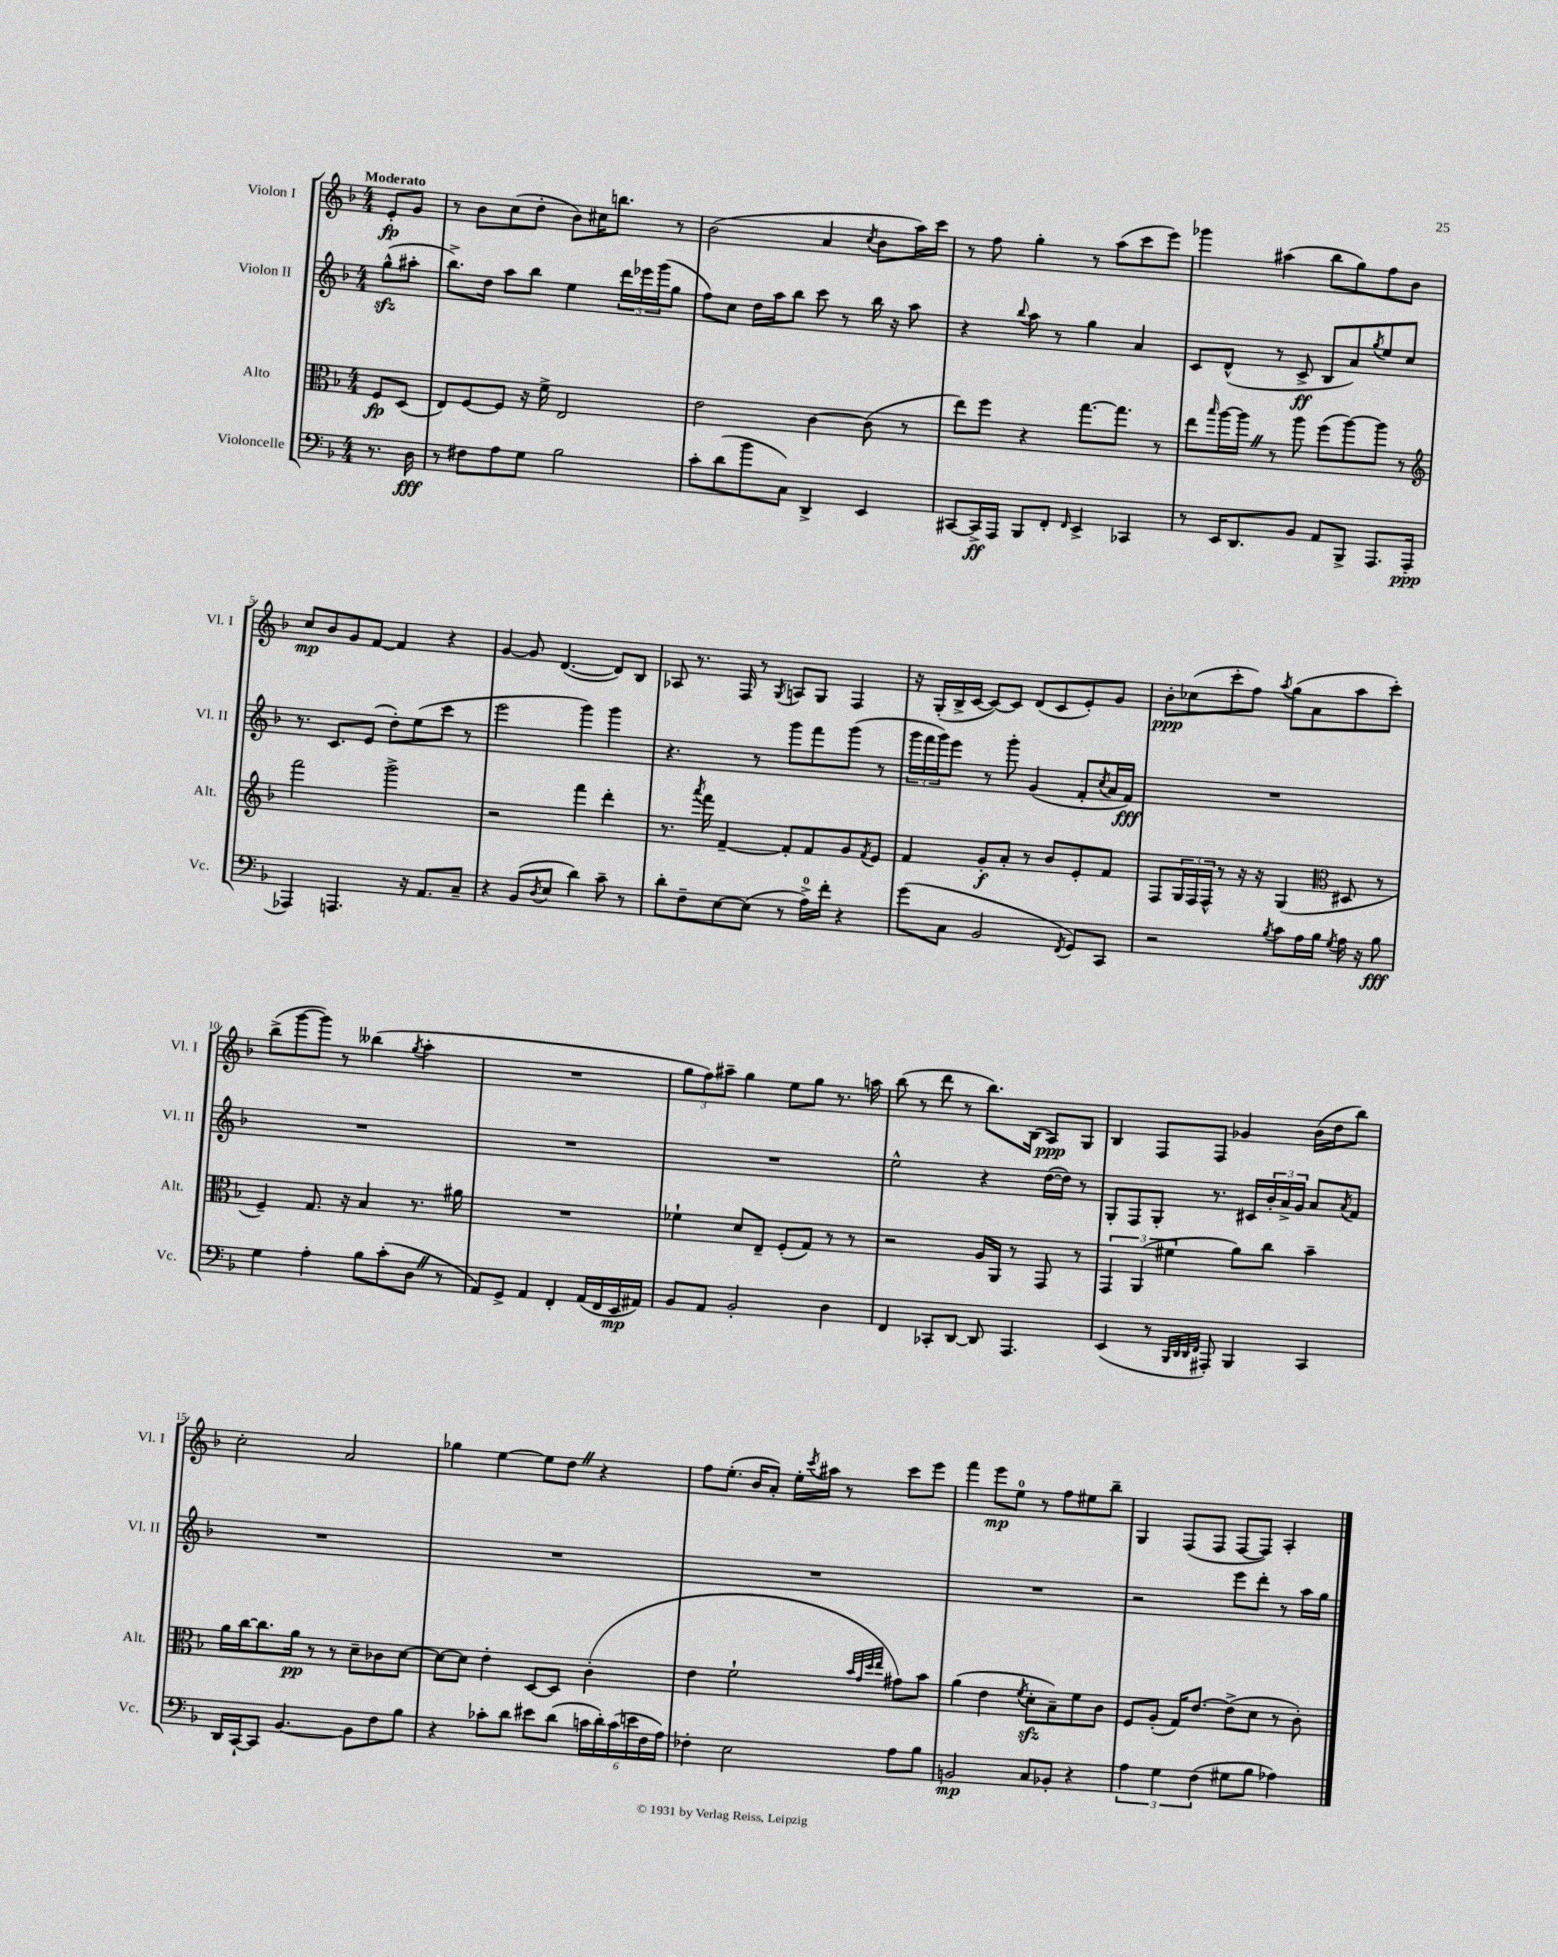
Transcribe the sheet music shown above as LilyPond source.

<<
\new StaffGroup <<
\new Staff = "s0" \with { instrumentName = "Violon I" shortInstrumentName = "Vl. I" } {
    \clef treble \key f \major \numericTimeSignature \time 4/4 \partial 4 \tempo "Moderato"
    e'8-.\fp g'8 |
    r8 bes'8 c''8( d''8-. bes'8) cis''16 b''8. r8 |
    bes'2( a'4 \acciaccatura { c''8 } bes'8 a''16) c'''16 |
    r8 f''8 g''4-. r8 a''8( c'''8 e'''8) |
    ges'''4 ais''4( bes''8 g''8) f''8 bes'8 |
    c''8\mp bes'8 g'8 f'8~ f'4 r4 |
    g'4~ g'8 d'4.~( d'8) bes8 |
    aes8 r8. f16 r8 \acciaccatura { g8 } a8 g8 f4 |
    r16 g16-.( bes16-> c'16~ c'8~) c'8 d'8( c'8 e'8-.) g'8 |
    bes'8-.\ppp ces''8( c'''8-. f''8) \acciaccatura { a''8 } g''8( a'8 a''8 c'''8-.) |
    bes''8->( g'''8~ g'''8) r8 beses''4( \acciaccatura { g''8 } a''4-. |
    R1 |
    \tuplet 3/2 { g''8 f''8) ais''8-- } g''4 e''8 g''8 r8. a''16 |
    bes''8( r8 d'''8 r8 bes''8.) bes16( a8\ppp) g8 |
    bes4 f8 f8 ges'4 bes'16( d''16 bes''8) |
    c''2-. a'2 |
    ges''4 e''4~ e''8 d''8 \once \override BreathingSign.text = \markup { \musicglyph "scripts.caesura.straight" } \breathe r4 |
    f''8 e''8.-.( bes'16 a'8-.) e''16-. \acciaccatura { c'''8 } ais''16 r8 c'''8 e'''8 |
    f'''4 e'''8\mp e''8-0 r8 f''8 eis''8 bes''8-- |
    g4 f8( f8 f8~ f8) a4-. \bar "|." |
}
\new Staff = "s1" \with { instrumentName = "Violon II" shortInstrumentName = "Vl. II" } {
    \clef treble \key f \major \numericTimeSignature \time 4/4 \partial 4
    g''8-^\sfz( ais''8-. |
    bes''8.->) d''16 a''8 bes''8 e''4 \tuplet 3/2 { d'''16 ees'''16 g'''16( } g''8 |
    f''8) c''8 d''16 a''16 bes''8 c'''8 r8 bes''16 r16 a''8 |
    r4 \appoggiatura { bes''8 } a''8 r8 g''4 a'4 |
    c'8 d'8-^( r8 c'8->\ff bes8 a'8) \acciaccatura { g''8 } e''8 c''8 |
    r8. c'8. e'8( d''8-.) e''8( c'''8 r8 |
    e'''2 g'''4) g'''4 |
    r4. r8 g'''8 f'''8 g'''8( r8 |
    \tuplet 3/2 { g'''16 f'''16 g'''16) } e'''8 r8 g'''8-. g'4( f'8-. \acciaccatura { c''8 } a'16 f'16\fff) |
    R1 |
    R1 |
    R1 |
    R1 |
    e''2-^ r4 d''16~( d''16) r8 |
    g8-. f8 g8-. r8. cis'16 \tuplet 3/2 { bes'16-. a'16-> g'16 } a'8 \acciaccatura { a'8 } f'8 |
    R1 |
    R1 |
    R1 |
    R1 |
    r2 e'''8 d'''8-. r8 a''16 g''16 \bar "|." |
}
\new Staff = "s2" \with { instrumentName = "Alto" shortInstrumentName = "Alt." } {
    \clef alto \key f \major \numericTimeSignature \time 4/4 \partial 4
    f8\fp d8( |
    e8) f8~ f8 r16 f'16-> e2 |
    e'2 c'4~ c'8( r8 |
    e''8) f''8 r4 g''8.~ g''8. r8 |
    e''8 \grace { bes''16 } a''16~ a''16 \once \override BreathingSign.text = \markup { \musicglyph "scripts.caesura.straight" } \breathe r8 a''8 f''8( a''8~) a''8 r8 |
    \clef treble f'''2 g'''2-> |
    r2 f'''4 d'''4-. |
    r8. \acciaccatura { a'''8 } f'''16 f'4~-- f'8-. f'8 g'8 \acciaccatura { f'8 } e'8 |
    f'4 g'8-.\f a'8-. r8 bes'8 e'8-. f'8 |
    f8 \tuplet 3/2 { g16 f16 f16-^ } r8 r16 r16 g4( \clef alto dis8 r8 |
    f4--) g8. r16 bes4 r8. ais'16 |
    R1 |
    fes'4-! d'8 e8-- f8-.( g8) r8 r8 |
    r2 a16 a,16 r8 g,8 r8 |
    \tuplet 3/2 { g,4 a,4( fis'4 } a'8) c''8 bes'4-- |
    a'16 c''16~ c''8. a'16\pp r8 r8 d'8-- ces'8 d'8~ |
    d'8~ d'8 e'4-. d8~ d8 c'4-.( |
    e'4 f'2-! \grace { bes'32 g'32 d''32 e''32 } gis'8) bes'8 |
    a'4( e'4 \acciaccatura { f'8 } d'8-.\sfz bes8--) f'8 c'8 |
    f8 a8-.( g16) e'8.~ e'8->( d'8 r8 c'8-.) \bar "|." |
}
\new Staff = "s3" \with { instrumentName = "Violoncelle" shortInstrumentName = "Vc." } {
    \clef bass \key f \major \numericTimeSignature \time 4/4 \partial 4
    r8. d16\fff |
    r8 fis8 a8 g8 bes2 |
    c'8-. d'8( bes'8 c8) d,4-> e,4 |
    cis,8~ cis,16->\ff a,,16 bes,,8 f,8-. \grace { f,16 } e,4-> ces,4 |
    r8 e,16 d,8. bes,8 a,8 bes,,8-> a,,8. a,,16\ppp( |
    aes,,4) a,,4. r16 a,8. c8-- |
    r4 bes,8( \acciaccatura { d8 } e8 d'4) c'8-- r8 |
    d'8-. f8-- e8~ e8( r8 a16-0->) f'16-. r4 |
    g'8( c8 bes,2 \acciaccatura { f,8 } g,8) c,8 |
    r2 \acciaccatura { bes8 } c'8 a16 bes16 \acciaccatura { g8 } a16 r16 bes8\fff |
    g4 a4-. bes8 c'8-.( d8 \once \override BreathingSign.text = \markup { \musicglyph "scripts.caesura.straight" } \breathe r8 |
    a,8) g,8-> a,4 f,4-. a,16( f,16 e,16\mp ais,16) |
    bes,8 a,8 bes,2-. d4 |
    f,4 ces,8-. d,8~ d,8 a,,4. |
    e,4( r8 \grace { bes,,32 d,32 d,32 f,32 } ais,,8-.) bes,,4 c,4 |
    d,16 c,16~-! c,8 bes,4.~ bes,8 f8 bes8 |
    r4 ces'8-. d'8 eis'8 d'8( \tuplet 6/4 { c'16 d'16-.) c'16( e'16 f16 a16) } |
    fes4-. e2 a8 bes8 |
    b,2\mp c8 bes,8-. r4 |
    \tuplet 3/2 { a4 g4 f4( } gis8 bes8 aes4) \bar "|." |
}
>>
>>
